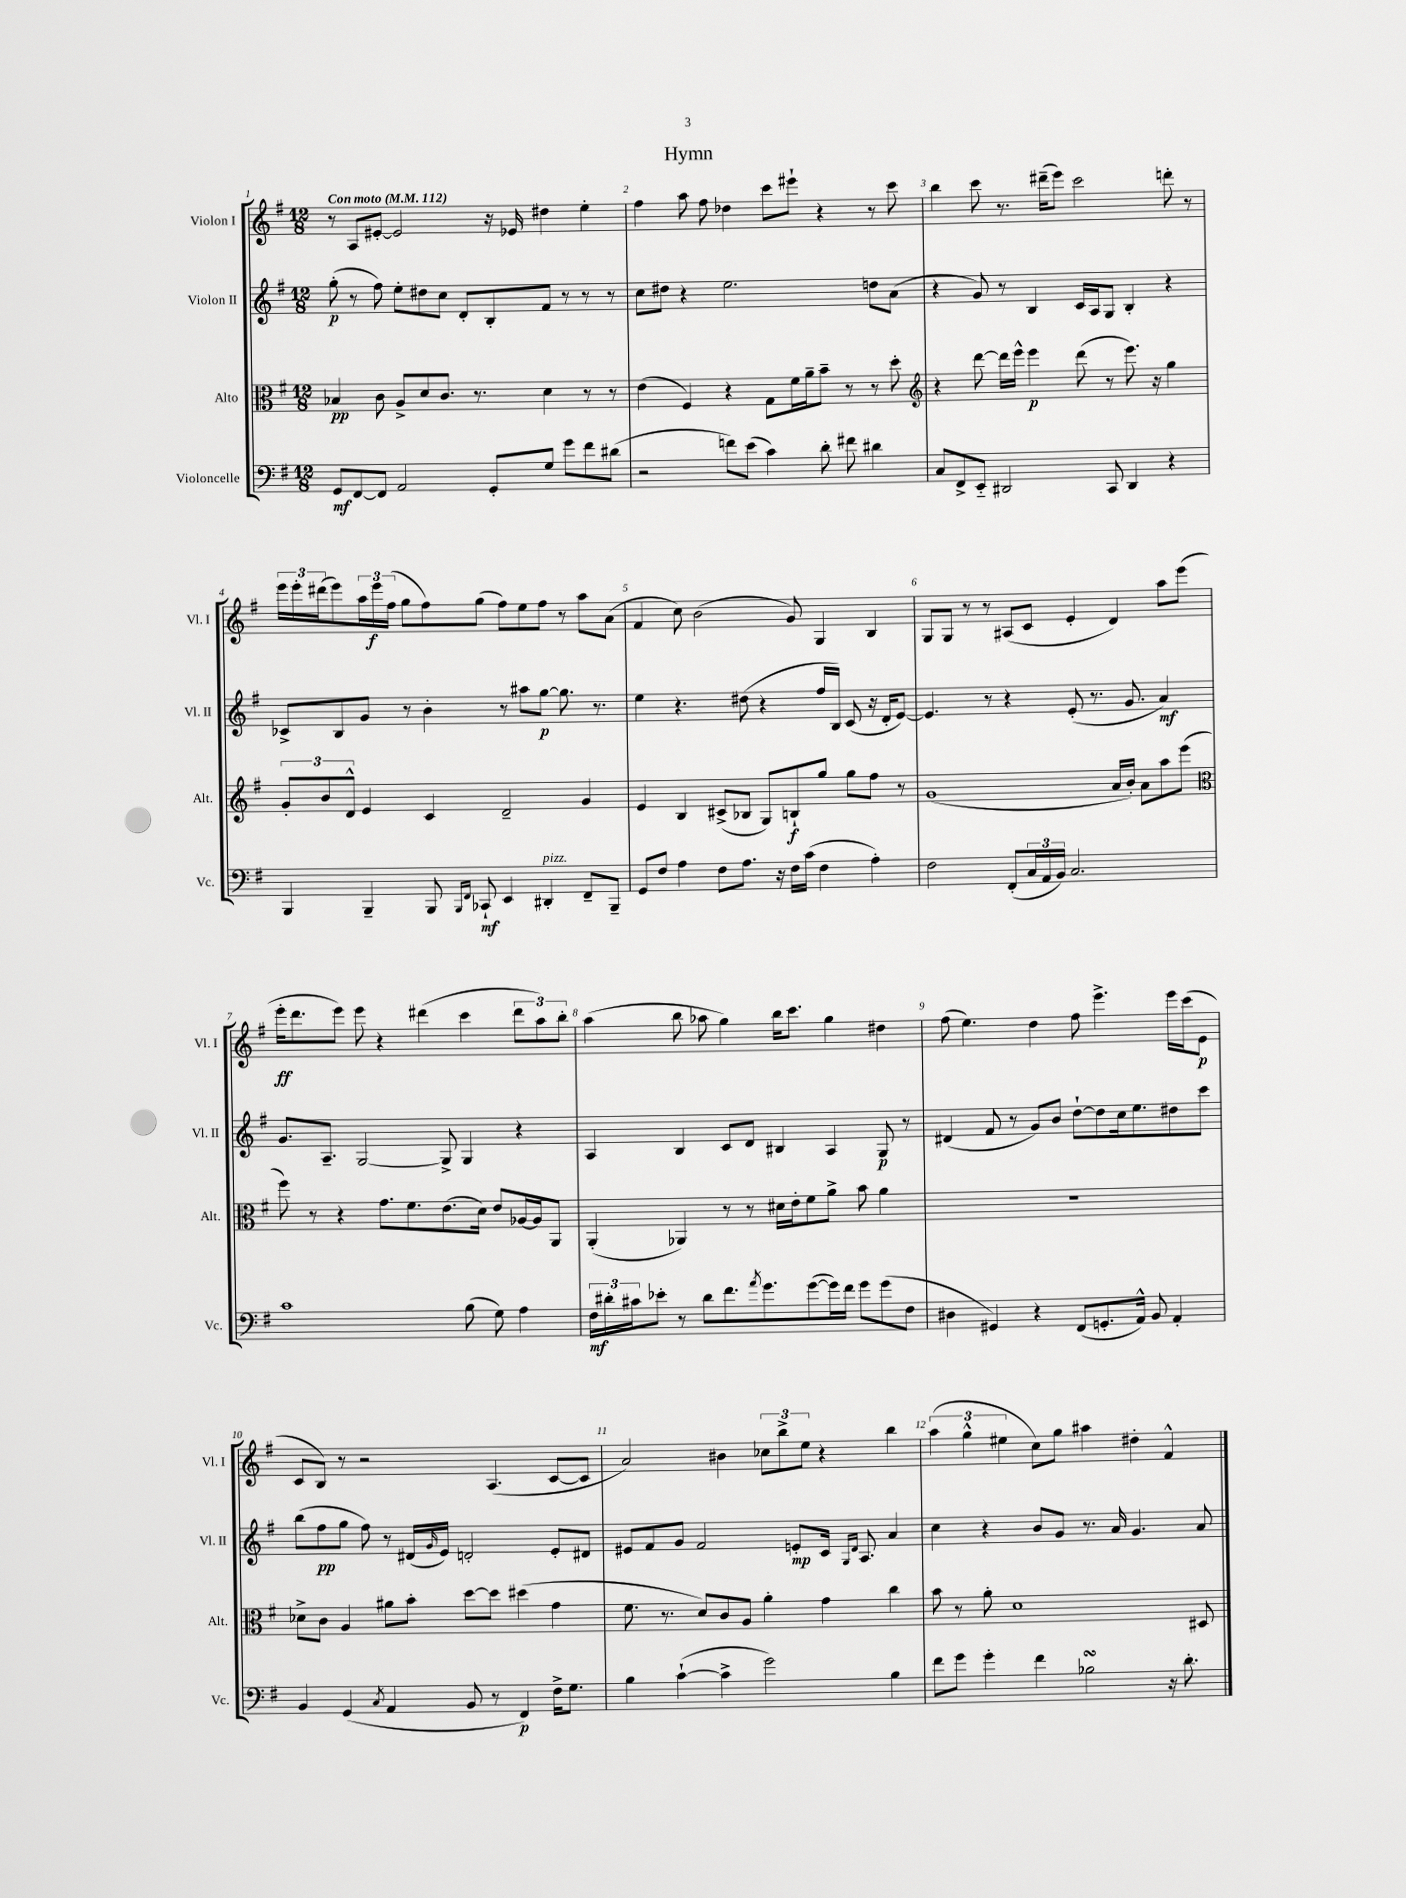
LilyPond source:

\header { title = "Hymn" }
<<
\new StaffGroup <<
\new Staff = "s0" \with { instrumentName = "Violon I" shortInstrumentName = "Vl. I" } {
    \clef treble \key g \major \numericTimeSignature \time 12/8 \tempo "Con moto" 4 = 112
    r8 a8 eis'8~-. eis'2 r16 ees'16 dis''4 e''4-. |
    fis''4 a''8 fis''8 des''4 c'''8 eis'''8-! r4 r8 c'''8 |
    b''4 c'''8 r8. dis'''16--( e'''8) c'''2 d'''8-. r8 |
    \tuplet 3/2 { e'''16 e'''16-. dis'''16( } e'''8) \tuplet 3/2 { a''16 e'''16\f fis''16( } g''8 fis''8) g''8( fis''8) e''8 fis''8 r8 a''8 a'8( |
    fis'4 c''8) b'2( g'8) g4 b4 |
    g8 g8 r8 r8 ais8( c'8 e'4-. d'4) a''8 e'''8( |
    e'''16-.\ff d'''8. e'''8) e'''8 r4 dis'''4( c'''4 \tuplet 3/2 { dis'''8 a''8) b''8-. } |
    a''4( b''8 aes''8 g''4) b''16 c'''8. g''4 dis''4 |
    fis''8( e''4.) d''4 fis''8 e'''4.-> e'''16 c'''16( e'8\p |
    c'8 b8) r8 r2 a4.( c'8~ c'8 |
    a'2) bis'4 \tuplet 3/2 { ces''8 b''8-> e''8 } r4 b''4 |
    \tuplet 3/2 { a''4( g''4-^ eis''4 } c''8) g''8 ais''4 dis''4-. fis'4-^ \bar "|." |
}
\new Staff = "s1" \with { instrumentName = "Violon II" shortInstrumentName = "Vl. II" } {
    \clef treble \key g \major \numericTimeSignature \time 12/8
    g''8-.\p( r8 fis''8) e''8-. dis''8 c''8 d'8-. b8-. fis'8 r8 r8 r8 |
    c''8 dis''8 r4 e''2. d''8 a'8( |
    r4 g'8) r8 b4 c'16 a16 g8 b4-. r4 |
    ces'8-> b8 g'8 r8 b'4-. r8 ais''8 g''8~\p g''8. r8. |
    e''4 r4. dis''8( r4 fis''16 b16) c'8( r16 d'16-. e'8~) |
    e'4. r8 r4 e'8-.( r8. g'8. a'4\mf) |
    g'8. a8.-- g2~ g8-> g4 r4 |
    a4 b4 c'8 d'8 bis4 a4 g8\p r8 |
    dis'4( fis'8 r8 g'8) b'8 d''8~-! d''8 c''16 e''8. dis''8 c'''8 |
    b''8( fis''8\pp g''8 fis''8) r8 dis'16( \grace { g'16 } e'16) d'2-. e'8-. dis'8 |
    eis'8 fis'8 g'8 fis'2 e'8-.\mp c'16 \grace { g16 d'16 } a8. a'4 |
    c''4 r4 b'8 g'8 r8. a'16 g'4. a'8 \bar "|." |
}
\new Staff = "s2" \with { instrumentName = "Alto" shortInstrumentName = "Alt." } {
    \clef alto \key g \major \numericTimeSignature \time 12/8
    bes4\pp c'8 a8-> d'8 c'8. r8. d'4 r8 r8 |
    e'4( fis4) r4 g8 fis'16 a'16-- b'8-- r8 r8 d''8-. |
    \clef treble r4 d'''8~ d'''16 e'''16-^ e'''4\p d'''8( r8 e'''8.) r16 g''4 |
    \tuplet 3/2 { g'8-. b'8 d'8-^ } e'4 c'4 d'2-- g'4 |
    e'4 b4 cis'8->( bes8 g8) b8-!\f g''8 g''8 fis''8 r8 |
    g'1( a'16 b'16-.) a'8 a''8 e'''8( |
    \clef alto fis''8) r8 r4 g'8. fis'8. e'8.( d'16) e'8 aes16~ aes16 a,8 |
    a,4-.( aes,4) r8 r8 dis'16 e'16-. fis'8 a'8-> b'8 a'4 |
    R1. |
    des'8-> c'8 a4 ais'8 b'8-. d''8~ d''8 dis''4( g'4 |
    fis'8. r8. d'8) c'8 a8 a'4-. g'4 c''4 |
    b'8 r8 a'8-. d'1 dis8 \bar "|." |
}
\new Staff = "s3" \with { instrumentName = "Violoncelle" shortInstrumentName = "Vc." } {
    \clef bass \key g \major \numericTimeSignature \time 12/8
    g,8\mf fis,8~ fis,8 a,2 g,8-. g8 g'8 fis'8 dis'8( |
    r2 f'8) e'8( c'4) d'8-. fis'8 dis'4 |
    c8 fis,8-> e,8-_ dis,2 c,8 dis,4 r4 |
    b,,4 b,,4-- b,,8 \grace { b,,16 fis,16 } ces,8-!\mf e,4 dis,4-.^\markup { \italic "pizz." } fis,8-- b,,8-- |
    g,8 fis8 a4 fis8 a8. r16 fis16 c'16( fis4 a4-.) |
    fis2 fis,8-.( \tuplet 3/2 { c16 a,16 b,16) } c2. |
    c'1 b8( g8) a4 |
    \tuplet 3/2 { fis16\mf dis'16-. cis'16 } ees'8-. r8 dis'8 fis'8. \acciaccatura { a'8 } g'8. g'8~( g'16) fis'16 g'8 g'8( fis8 |
    dis4 gis,4) r4 fis,8( g,8.-. a,16-^) b,8 a,4-. |
    b,4 g,4( \acciaccatura { c8 } a,4 b,8 r8 fis,4\p) fis16-> g8. |
    b4 c'4~-!( c'4-> g'2) b4 |
    fis'8 g'8 g'4-. fis'4 bes2\turn r16 d'8.-. \bar "|." |
}
>>
>>
\layout { \context { \Score \override BarNumber.break-visibility = ##(#f #t #t) barNumberVisibility = #all-bar-numbers-visible } }
